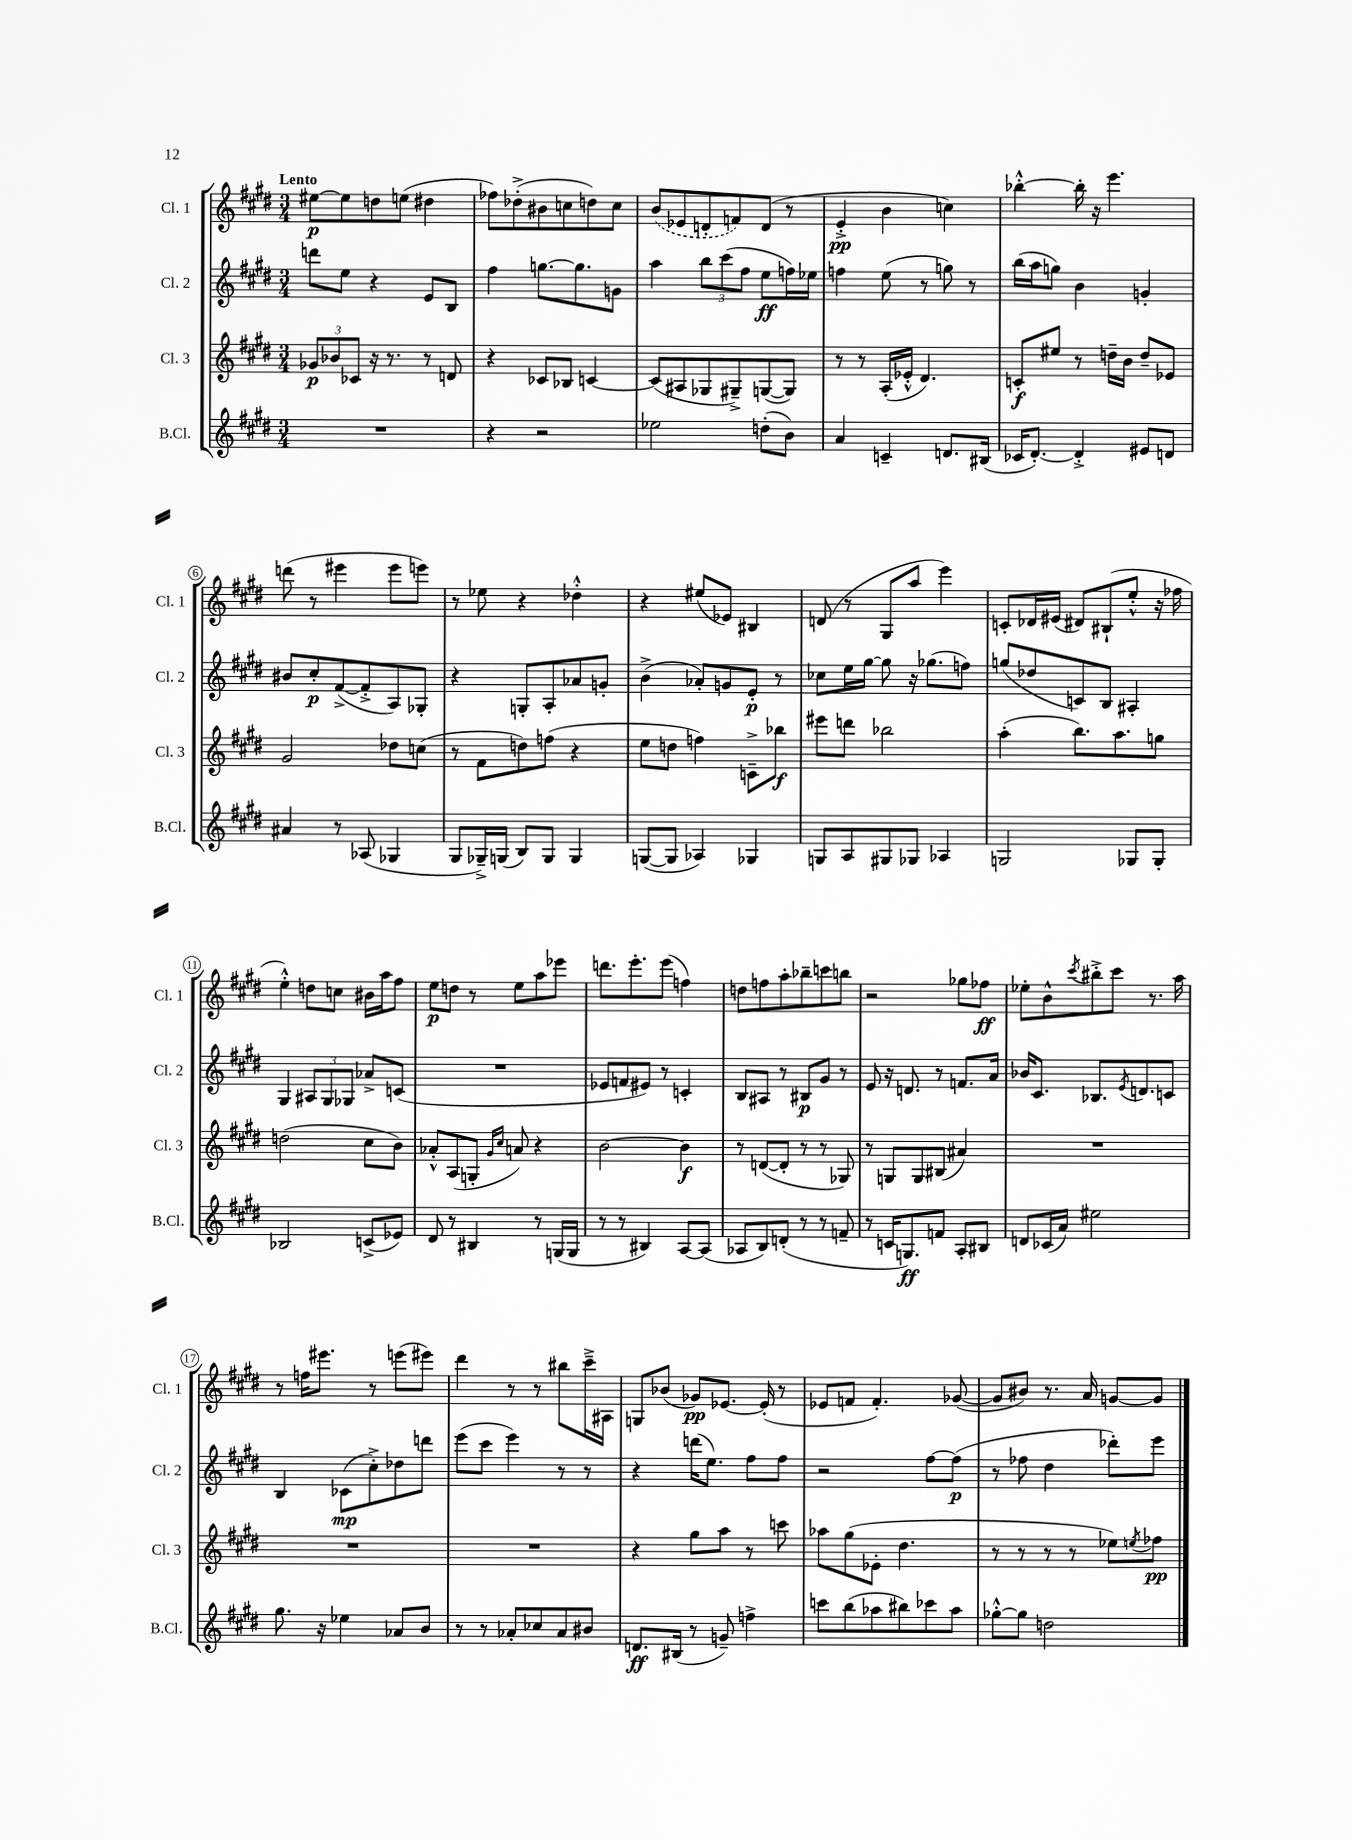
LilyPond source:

<<
\new StaffGroup <<
\new Staff = "s0" \with { instrumentName = "Cl. 1" shortInstrumentName = "Cl. 1" } {
    \clef treble \key e \major \numericTimeSignature \time 3/4 \tempo "Lento"
    eis''8~\p eis''8 d''8 e''8( dis''4 |
    fes''8) des''8-.->( bis'8 c''8 d''8) c''8 |
    \once \slurDashed b'8( ees'8 d'8-. f'8) d'8( r8 |
    e'4-.->\pp b'4 c''4) |
    bes''4~-.-^ bes''16-. r16 e'''4. |
    d'''8( r8 eis'''4 eis'''8 e'''8) |
    r8 ees''8 r4 des''4-.-^ |
    r4 eis''8( ees'8) bis4 |
    d'8( r8 gis8 a''8 e'''4) |
    c'8-. des'16 eis'16( dis'8) bis8-!( e''8-.-^ r16 fes''16 |
    e''4-.-^) d''8 c''8 bis'16 a''16 fis''8 |
    e''8\p d''8 r8 e''8 a''8 ees'''8 |
    d'''8. e'''8.-. e'''8( f''4) |
    d''8 f''8 a''8-. bes''8-- c'''8 b''8 |
    r2 ges''8 fes''8\ff |
    ees''8-. b'8-^ \acciaccatura { cis'''8 } bis''8-.-> cis'''8 r8. a''16 |
    r8 f''16 eis'''8. r8 e'''8( eis'''8) |
    dis'''4 r8 r8 bis''8 cis'''16---> ais16 |
    g8 bes'8( ges'8\pp) ees'8.~ ees'16-.( r8 |
    ees'8 f'8 f'4.-.) ges'8~( |
    ges'8 bis'8) r8. a'16 g'8~ g'8 \bar "|." |
}
\new Staff = "s1" \with { instrumentName = "Cl. 2" shortInstrumentName = "Cl. 2" } {
    \clef treble \key e \major \numericTimeSignature \time 3/4
    d'''8 e''8 r4 e'8 b8 |
    fis''4 g''8.~ g''8. g'8 |
    a''4 \tuplet 3/2 { b''8 cis'''8( fis''8 } e''8\ff f''16) ees''16 |
    f''4 e''8( r8 g''8) r8 |
    b''16( a''16 g''8) b'4 g'4-. |
    bis'8 cis''8-.\p fis'8~->( fis'8-.-> a8) ges8-. |
    r4 g8-. a8-. aes'8 g'8-. |
    b'4->( aes'8-.) g'8 e'8-.\p r8 |
    ces''8 e''16 gis''16~ gis''8 r16 ges''8.( f''8) |
    g''8( des''8 c'8) b8 ais4-. |
    gis4 \tuplet 3/2 { ais8 gis8 ges8 } aes'8-> c'8( |
    R2. |
    ees'8 f'8 eis'8) r8 c'4-. |
    b8 ais8 r8 bis8\p gis'8 r8 |
    e'8 r16 d'8. r8 f'8. a'16 |
    bes'16 cis'8. bes8. \acciaccatura { e'8 } d'8. c'8 |
    b4 ces'8\mp( cis''8-.->) des''8 d'''8 |
    e'''8( cis'''8 e'''4) r8 r8 |
    r4 d'''16( e''8.) fis''8 fis''8 |
    r2 fis''8~ fis''8\p( |
    r8 fes''8 dis''4 des'''8-.) e'''8 \bar "|." |
}
\new Staff = "s2" \with { instrumentName = "Cl. 3" shortInstrumentName = "Cl. 3" } {
    \clef treble \key e \major \numericTimeSignature \time 3/4
    \tuplet 3/2 { ges'8\p bes'8 ces'8 } r16 r8. r8 d'8 |
    r4 ces'8 bes8 c'4~ |
    c'8( ais8 ges8 gis8--->) g8~( g8) |
    r8 r8 a16-.( ees'16-.-^ dis'4.) |
    c'8-.\f eis''8 r8 d''16-- b'16 d''8-- ees'8 |
    gis'2 des''8 c''8( |
    r8 fis'8 d''8) f''8( r4 |
    e''8 d''8 f''4) c'8---> bes''8\f |
    eis'''8 d'''8 bes''2 |
    a''4-.( b''8.) a''8. g''8 |
    d''2( cis''8 b'8) |
    aes'8-.-^ a8( g8-. \grace { gis'16 cis''16 } a'8) r4 |
    b'2~ b'4\f |
    r8 d'8~( d'8-. r8 r8 ges8) |
    r8 g8 g8 bis8( ais'4) |
    R2. |
    R2. |
    R2. |
    r4 gis''8 a''8 r8 c'''8 |
    aes''8 gis''8( ees'8-. dis''4. |
    r8 r8 r8 r8 ees''8) \acciaccatura { e''8 } fes''8\pp \bar "|." |
}
\new Staff = "s3" \with { instrumentName = "B.Cl." shortInstrumentName = "B.Cl." } {
    \clef treble \key e \major \numericTimeSignature \time 3/4
    R2. |
    r4 r2 |
    ees''2 d''8-.( b'8) |
    a'4 c'4-- d'8. bis16( |
    ces'16 dis'8.~-.) dis'4-.-> eis'8 d'8 |
    ais'4 r8 aes8( ges4 |
    gis8 ges16--->) g16( b8) g8 g4 |
    g8~( g8 aes4) ges4 |
    g8 a8 gis8 ges8 aes4 |
    g2 ges8 ges8-. |
    bes2 c'8->( ees'8) |
    dis'8 r8 bis4 r8 g16( g16 |
    r8 r8 bis4) a8~ a8( |
    aes8 b8) d'8-.( r8 r8 f'8-- |
    r8 c'16 g8.\ff) f'8 a8-. bis8 |
    d'8 ces'16( a'16) eis''2 |
    gis''8. r16 ees''4 aes'8 b'8 |
    r8 r8 aes'8-. ces''8 aes'8 bis'8 |
    d'8.\ff bis16( r8 g'8--) f''4-> |
    c'''8 b''8( aes''8 bis''8) ces'''8 aes''8 |
    ges''8~-.-^ ges''8 d''2 \bar "|." |
}
>>
>>
\layout { \context { \Score \override BarNumber.stencil = #(make-stencil-circler 0.1 0.3 ly:text-interface::print) } }
